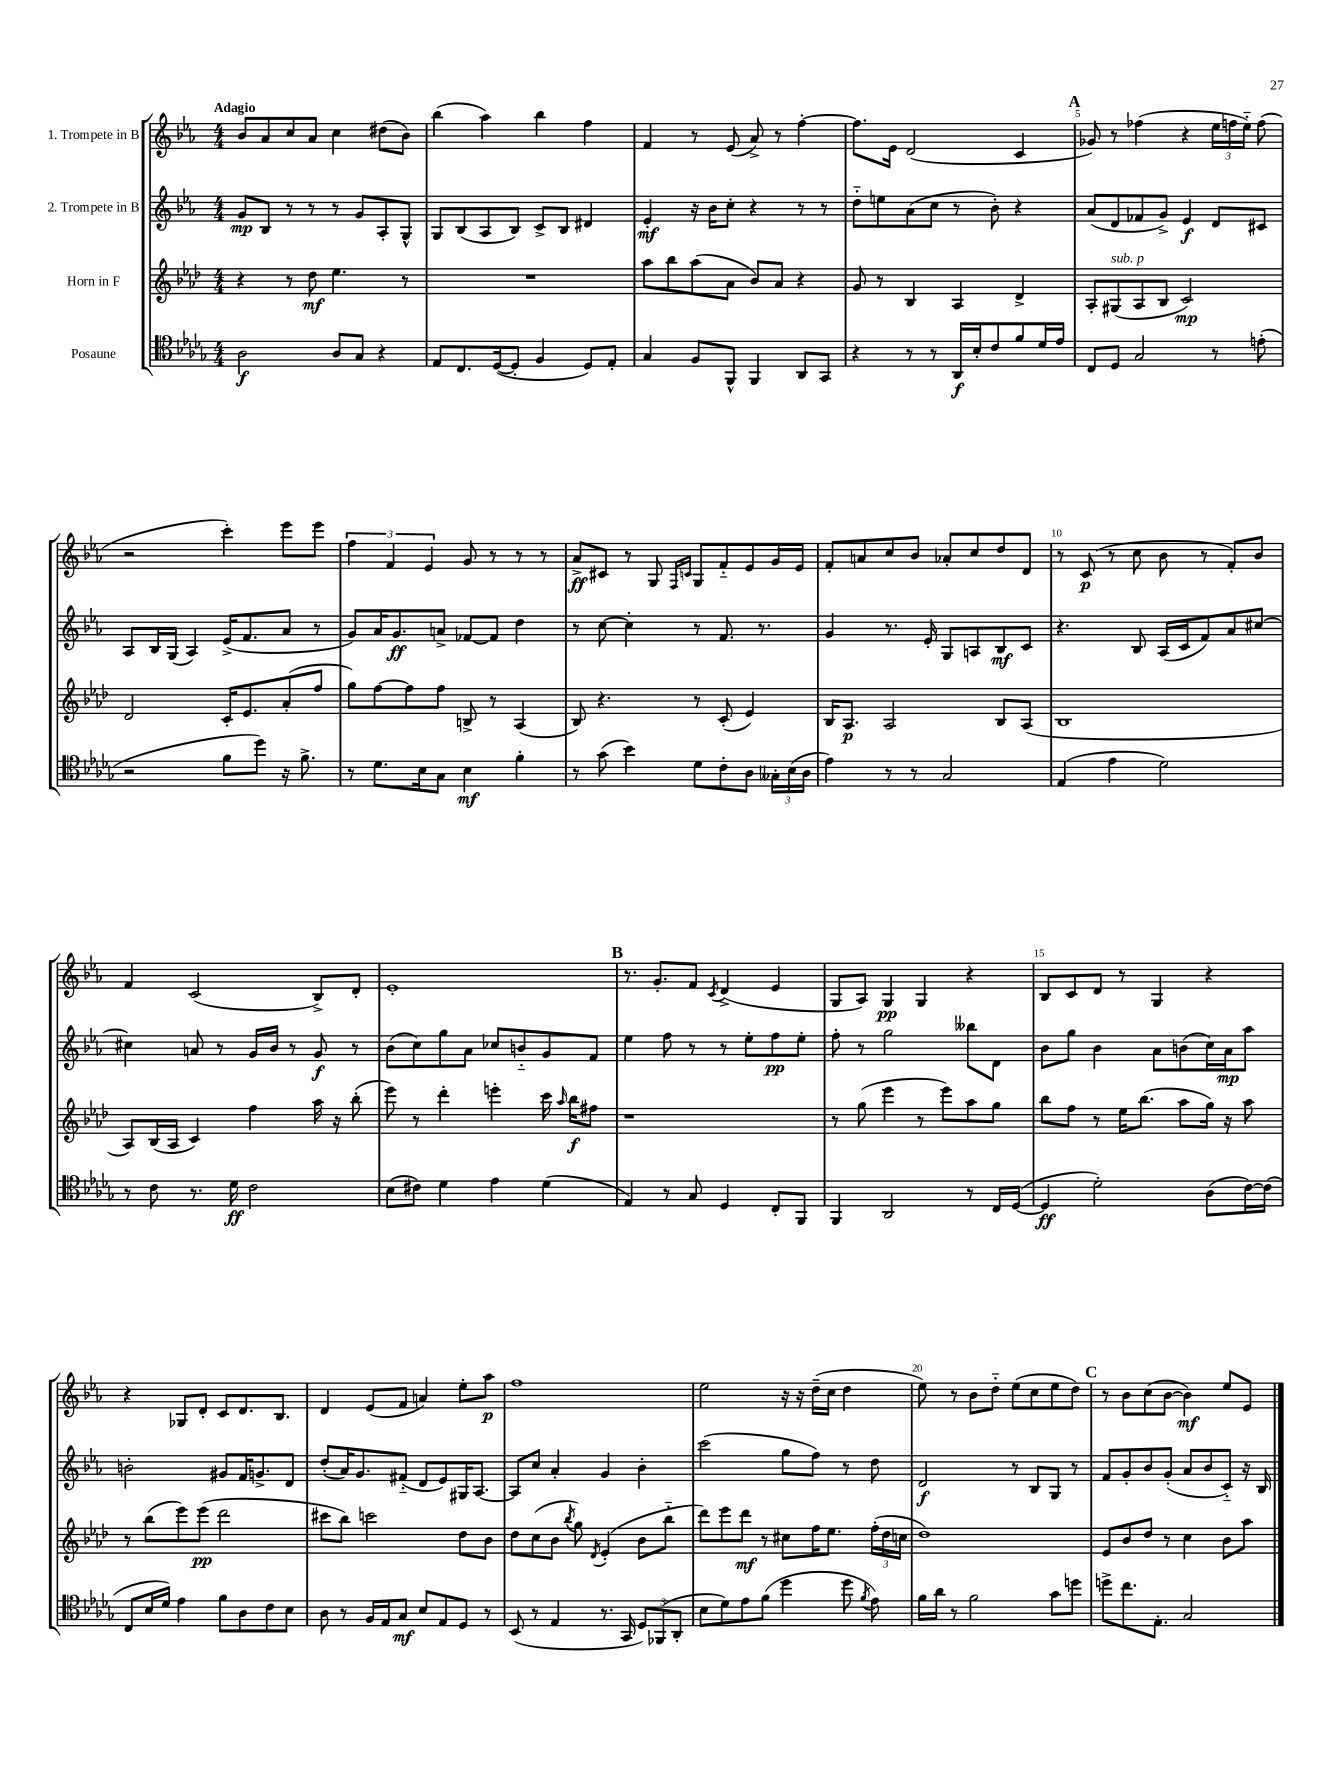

**kern	**dynam	**kern	**dynam	**kern	**dynam	**kern	**dynam
*part4	*part4	*part3	*part3	*part2	*part2	*part1	*part1
*staff4	*staff4	*staff3	*staff3	*staff2	*staff2	*staff1	*staff1
*I"Posaune	*	*I"Horn in F	*	*I"2. Trompete in B	*	*I"1. Trompete in B	*
*clefC4	*	*clefG2	*	*clefG2	*	*clefG2	*
*k[b-e-a-d-g-]	*	*k[b-e-a-d-]	*	*k[b-e-a-]	*	*k[b-e-a-]	*
*M4/4	*	*M4/4	*	*M4/4	*	*M4/4	*
=1	=1	=1	=1	=1	=1	=1	=1
!	!	!	!	!	!	!LO:TX:a:B:t=Adagio	!
2A-\	f	4r	.	8g/L	mp	8b-/L	.
.	.	.	.	8B-/J	.	8a-/	.
.	.	8r	.	8r	.	8cc/	.
.	.	8dd-\	mf	8r	.	8a-/J	.
8A-/L	.	4.ee-\	.	8r	.	4cc\	.
8G-/J	.	.	.	8g/L	.	.	.
4r	.	.	.	8A-'/	.	(8dd#X\L	.
.	.	8r	.	8G^^/J	.	8b-\J)	.
=2	=2	=2	=2	=2	=2	=2	=2
8E-/L	.	1r	.	8G/L	.	(4bb-\	.
8.C/	.	.	.	(8B-/	.	.	.
.	.	.	.	8A-/	.	4aa-\)	.
([16D-/k	.	.	.	.	.	.	.
8D-'/J]	.	.	.	8B-/J)	.	.	.
4F/	.	.	.	8c^/L	.	4bb-\	.
.	.	.	.	8B-/J	.	.	.
8D-/L)	.	.	.	4d#X/	.	4ff\	.
8E-'/J	.	.	.	.	.	.	.
=3	=3	=3	=3	=3	=3	=3	=3
4G-/	.	8aa-\L	.	4e-'/	mf	4f/	.
.	.	8bb-\	.	.	.	.	.
8F/L	.	(8aa-\	.	16r	.	8r	.
.	.	.	.	16b-\KL	.	.	.
8FF^^/J	.	8a-\J	.	8cc'\J	.	(8e-/	.
4FF/	.	8b-/L)	.	4r	.	8a-^/)	.
.	.	8a-/J	.	.	.	8r	.
8AA-/L	.	4r	.	8r	.	[4ff'\	.
8GG-/J	.	.	.	8r	.	.	.
=4	=4	=4	=4	=4	=4	=4	=4
4r	.	8g/	.	8dd\L	.	8.ff\L]	.
.	.	8r	.	8een\	.	.	.
.	.	.	.	.	.	16e-\Jk	.
8r	.	4B-/	.	(8a-\	.	(2d/	.
8r	.	.	.	8cc\J	.	.	.
16AA-/LL	f	4A-/	.	8r	.	.	.
16B-'/J	.	.	.	.	.	.	.
8c/	.	.	.	8b-'\)	.	.	.
8f/	.	4d-^/	.	4r	.	4c/	.
16d-/L	.	.	.	.	.	.	.
16e-/JJ	.	.	.	.	.	.	.
!!LO:REH:place=s1:t=A
=5	=5	=5	=5	=5	=5	=5	=5
8C/L	.	8A-'/L	.	(8a-/L	.	8g-X/)	.
!	!	!LO:TX:a:i:t=sub. p	!	!	!	!	!
8D-/J	.	(8G#X/	.	8d/	.	8r	.
2G-/	.	8A-/	.	8f-X/	.	(4ff-X\	.
.	.	8B-/J	.	8g^/J)	.	.	.
.	.	2c/)	mp	4e-/	f	4r	.
8r	.	.	.	8d/L	.	24ee-\LL	.
.	.	.	.	.	.	24ffn\	.
.	.	.	.	.	.	24ee-\JJ)	.
(8en'\	.	.	.	8c#X/J	.	(8ff\	.
!!LO:LB:g=z
=6	=6	=6	=6	=6	=6	=6	=6
2r	.	2d-/	.	8A-/L	.	2r	.
.	.	.	.	16B-/L	.	.	.
.	.	.	.	(16G/JJ	.	.	.
.	.	.	.	4A-/)	.	.	.
8f\L	.	16c'/KL	.	(16e-^/KL	.	4ccc'\)	.
.	.	8.e-/	.	8.f/	.	.	.
8dd-\J)	.	.	.	.	.	.	.
16r	.	(8a-'/	.	8a-/J	.	8eee-\L	.
8.f^\	.	.	.	.	.	.	.
.	.	8ff/J	.	8r	.	8eee-\J	.
=7	=7	=7	=7	=7	=7	=7	=7
8r	.	8gg\L)	.	8g/L)	.	6ff\	.
8.d-\L	.	[8ff\	.	16a-/K	.	.	.
.	.	.	.	.	.	6f/	.
.	.	.	.	8.g/	ff	.	.
.	.	8ff\]	.	.	.	.	.
16B-\k	.	.	.	.	.	.	.
.	.	.	.	.	.	6e-/	.
8G-\J	.	8ff\J	.	8an^/J	.	.	.
4B-\	mf	8Bn^/	.	[8f-X/L	.	8g/	.
.	.	8r	.	8f-/J]	.	8r	.
4f'\	.	(4A-/	.	4dd\	.	8r	.
.	.	.	.	.	.	8r	.
=8	=8	=8	=8	=8	=8	=8	=8
8r	.	8B-/)	.	8r	.	8a-^/L	ff
(8g-\	.	4.r	.	[8cc\	.	8c#X/J	.
4b-\)	.	.	.	4cc'\]	.	8r	.
.	.	.	.	.	.	8G/	.
.	.	.	.	.	.	16qqF/LL	.
.	.	.	.	.	.	16qqcn/JJ	.
8d-\L	.	8r	.	8r	.	8G/L	.
8c'\	.	(8c'/	.	8.f/	.	8f/	.
8A-\J	.	4e-/)	.	.	.	8e-/	.
.	.	.	.	8.r	.	.	.
24G--X'\LL	.	.	.	.	.	16g/L	.
(24B-\	.	.	.	.	.	.	.
.	.	.	.	.	.	16e-/JJ	.
24A-\JJ	.	.	.	.	.	.	.
=9	=9	=9	=9	=9	=9	=9	=9
4e-\)	.	16B-/KL	.	4g/	.	8f'/L	.
.	.	8.A-/J	p	.	.	.	.
.	.	.	.	.	.	8an/	.
8r	.	2A-/	.	8.r	.	8cc/	.
8r	.	.	.	.	.	8b-/J	.
.	.	.	.	16e-'/	.	.	.
2G-/	.	.	.	8G/L	.	8a-X'/L	.
.	.	.	.	8An/	.	8cc/	.
.	.	8B-/L	.	8B-/	mf	8dd/	.
.	.	(8A-/J	.	8c/J	.	8d/J	.
=10	=10	=10	=10	=10	=10	=10	=10
(4E-/	.	1B-	.	4.r	.	8r	.
.	.	.	.	.	.	(8c/	p
4e-\	.	.	.	.	.	8r	.
.	.	.	.	8B-/	.	8cc\	.
2d-\)	.	.	.	(16A-/LL	.	8b-\	.
.	.	.	.	16c/J	.	.	.
.	.	.	.	8f/)	.	8r	.
.	.	.	.	8a-/	.	8f'/L)	.
.	.	.	.	[8cc#X/J	.	8b-/J	.
!!LO:LB:g=z
=11	=11	=11	=11	=11	=11	=11	=11
8r	.	8A-/L)	.	4cc#X\]	.	4f/	.
8c\	.	(16B-/L	.	.	.	.	.
.	.	16A-/JJ	.	.	.	.	.
8.r	.	4c/)	.	8an/	.	(2c/	.
.	.	.	.	8r	.	.	.
16d-\	ff	.	.	.	.	.	.
2c\	.	4ff\	.	16g/LL	.	.	.
.	.	.	.	16b-/JJ	.	.	.
.	.	.	.	8r	.	.	.
.	.	16aa-\	.	8g/	f	8B-^/L)	.
.	.	16r	.	.	.	.	.
.	.	(8bb-'\	.	8r	.	8d'/J	.
=12	=12	=12	=12	=12	=12	=12	=12
(8B-\L	.	8eee-\)	.	(8b-\L	.	1e-'	.
8c#X\J)	.	8r	.	8cc\)	.	.	.
4d-\	.	4ddd-'\	.	8gg\	.	.	.
.	.	.	.	8a-\J	.	.	.
4e-\	.	4eeen'\	.	8cc-X/L	.	.	.
.	.	.	.	8bn/	.	.	.
(4d-\	.	16ccc\	.	8g/	.	.	.
.	.	16qqaa-/	.	.	.	.	.
.	.	16bb-\KL	f	.	.	.	.
.	.	8ff#X\J	.	8f/J	.	.	.
!!LO:REH:place=s1:t=B
=13	=13	=13	=13	=13	=13	=13	=13
4E-/)	.	1r	.	4ee-\	.	8.r	.
.	.	.	.	.	.	8.g'/L	.
8r	.	.	.	8ff\	.	.	.
8G-/	.	.	.	8r	.	8f/J	.
.	.	.	.	.	.	8qc/	.
4D-/	.	.	.	8r	.	(4d^/	.
.	.	.	.	8ee-'\L	.	.	.
8C'/L	.	.	.	8ff\	pp	4e-/	.
8FF/J	.	.	.	8ee-'\J	.	.	.
=14	=14	=14	=14	=14	=14	=14	=14
4FF/	.	8r	.	8ff'\	.	8G/L	.
.	.	(8gg\	.	8r	.	8A-/J)	.
2AA-/	.	4eee-\	.	2gg\	.	4G/	pp
.	.	8r	.	.	.	4G/	.
.	.	8eee-\L)	.	.	.	.	.
8r	.	8aa-\	.	8bb--X\L	.	4r	.
16C/LL	.	8gg\J	.	8d\J	.	.	.
([16D-/JJ	.	.	.	.	.	.	.
=15	=15	=15	=15	=15	=15	=15	=15
4D-/]	ff	8bb-\L	.	8b-\L	.	8B-/L	.
.	.	8ff\J	.	8gg\J	.	8c/	.
2d-'\)	.	8r	.	4b-\	.	8d/J	.
.	.	16ee-\KL	.	.	.	8r	.
.	.	(8.bb-\J	.	.	.	.	.
.	.	.	.	8a-\L	.	4G/	.
.	.	8aa-\L	.	(8bn\	.	.	.
(8A-\L	.	16gg\Jk)	.	16cc\L)	.	4r	.
.	.	16r	.	16a-\J	mp	.	.
[16c\L)	.	8aa-\	.	8aa-\J	.	.	.
(16c\JJ]	.	.	.	.	.	.	.
!!LO:LB:g=z
=16	=16	=16	=16	=16	=16	=16	=16
8C/L	.	8r	.	2bn'\	.	4r	.
16B-/L	.	(8bb-\L	.	.	.	.	.
16d-/JJ)	.	.	.	.	.	.	.
4e-\	.	8eee-\)	.	.	.	8G-X/L	.
.	.	(8eee-\J	pp	.	.	8d'/J	.
8f\L	.	2ddd-\	.	8g#X/L	.	8c/L	.
8A-\	.	.	.	16f/K	.	8.d/	.
.	.	.	.	8.gn^/	.	.	.
8c\	.	.	.	.	.	.	.
.	.	.	.	.	.	8.B-/J	.
8B-\J	.	.	.	8d/J	.	.	.
=17	=17	=17	=17	=17	=17	=17	=17
8A-\	.	8ccc#X\L	.	(8dd'/L	.	4d/	.
8r	.	8bb-\J)	.	16a-/K)	.	.	.
.	.	.	.	8.g/	.	.	.
16F/LL	.	2cccn\	.	.	.	(8e-/L	.
16E-/J	.	.	.	.	.	.	.
8G-/J	mf	.	.	(8f#X/J	.	8f/J	.
8B-/L	.	.	.	8d/L	.	4an/)	.
8E-/	.	.	.	8e-/)	.	.	.
8D-/J	.	8dd-\L	.	16G#X/K	.	8ee-'\L	.
.	.	.	.	[8.A-/J	.	.	.
8r	.	8b-\J	.	.	.	8aa-\J	p
=18	=18	=18	=18	=18	=18	=18	=18
(8BB-/	.	8dd-\L	.	8A-/L]	.	1ff	.
8r	.	(8cc\	.	8cc/J	.	.	.
4E-/	.	8b-\J	.	4a-'/	.	.	.
.	.	8qbb-/	.	.	.	.	.
.	.	8gg\)	.	.	.	.	.
.	.	8qd-/	.	.	.	.	.
8.r	.	(4e-'/	.	4g/	.	.	.
16GG-/	.	.	.	.	.	.	.
12D-/L)	.	8b-\L	.	4b-'\	.	.	.
(12FF-X/	.	.	.	.	.	.	.
.	.	8bb-\J	.	.	.	.	.
12AA-'/J	.	.	.	.	.	.	.
=19	=19	=19	=19	=19	=19	=19	=19
8B-\L	.	8ddd-\L)	.	(2ccc\	.	2ee-\	.
8d-\)	.	8eee-\	.	.	.	.	.
8e-\	.	8ddd-\J	mf	.	.	.	.
(8f\J	.	8r	.	.	.	.	.
4dd-\	.	8cc#X\L	.	8gg\L	.	16r	.
.	.	.	.	.	.	16r	.
.	.	16ff\K	.	8ff\J)	.	(16dd~\LL	.
.	.	8.ee-\J	.	.	.	16cc\JJ	.
8dd-\	.	.	.	8r	.	4dd\	.
8qf/	.	.	.	.	.	.	.
8e-\)	.	(24ff'\LL	.	8dd\	.	.	.
.	.	24dd-\	.	.	.	.	.
.	.	24ccn\JJ	.	.	.	.	.
=20	=20	=20	=20	=20	=20	=20	=20
16f\LL	.	1dd-)	.	2d/	f	8ee-\)	.
16a-\JJ	.	.	.	.	.	.	.
8r	.	.	.	.	.	8r	.
2f\	.	.	.	.	.	8b-\L	.
.	.	.	.	.	.	8dd\J	.
.	.	.	.	8r	.	(8ee-\L	.
.	.	.	.	8B-/L	.	8cc\	.
8g-\L	.	.	.	8G/J	.	8ee-\	.
8ddn\J	.	.	.	8r	.	8dd\J)	.
!!LO:REH:place=s1:t=C
=21	=21	=21	=21	=21	=21	=21	=21
8ddn^\L	.	8e-/L	.	8f/L	.	8r	.
8.cc\	.	8b-/	.	8g'/	.	8b-\L	.
.	.	8dd-/J	.	8b-/	.	(8cc\	.
8.E-'\J	.	.	.	.	.	.	.
.	.	8r	.	(8g'/J	.	[8b-\J	.
2G-/	.	4cc\	.	8a-/L	.	4b-\])	mf
.	.	.	.	8b-/	.	.	.
.	.	8b-\L	.	8c/J)	.	8ee-/L	.
.	.	8aa-\J	.	16r	.	8e-/J	.
.	.	.	.	16B-/	.	.	.
==	==	==	==	==	==	==	==
*-	*-	*-	*-	*-	*-	*-	*-
